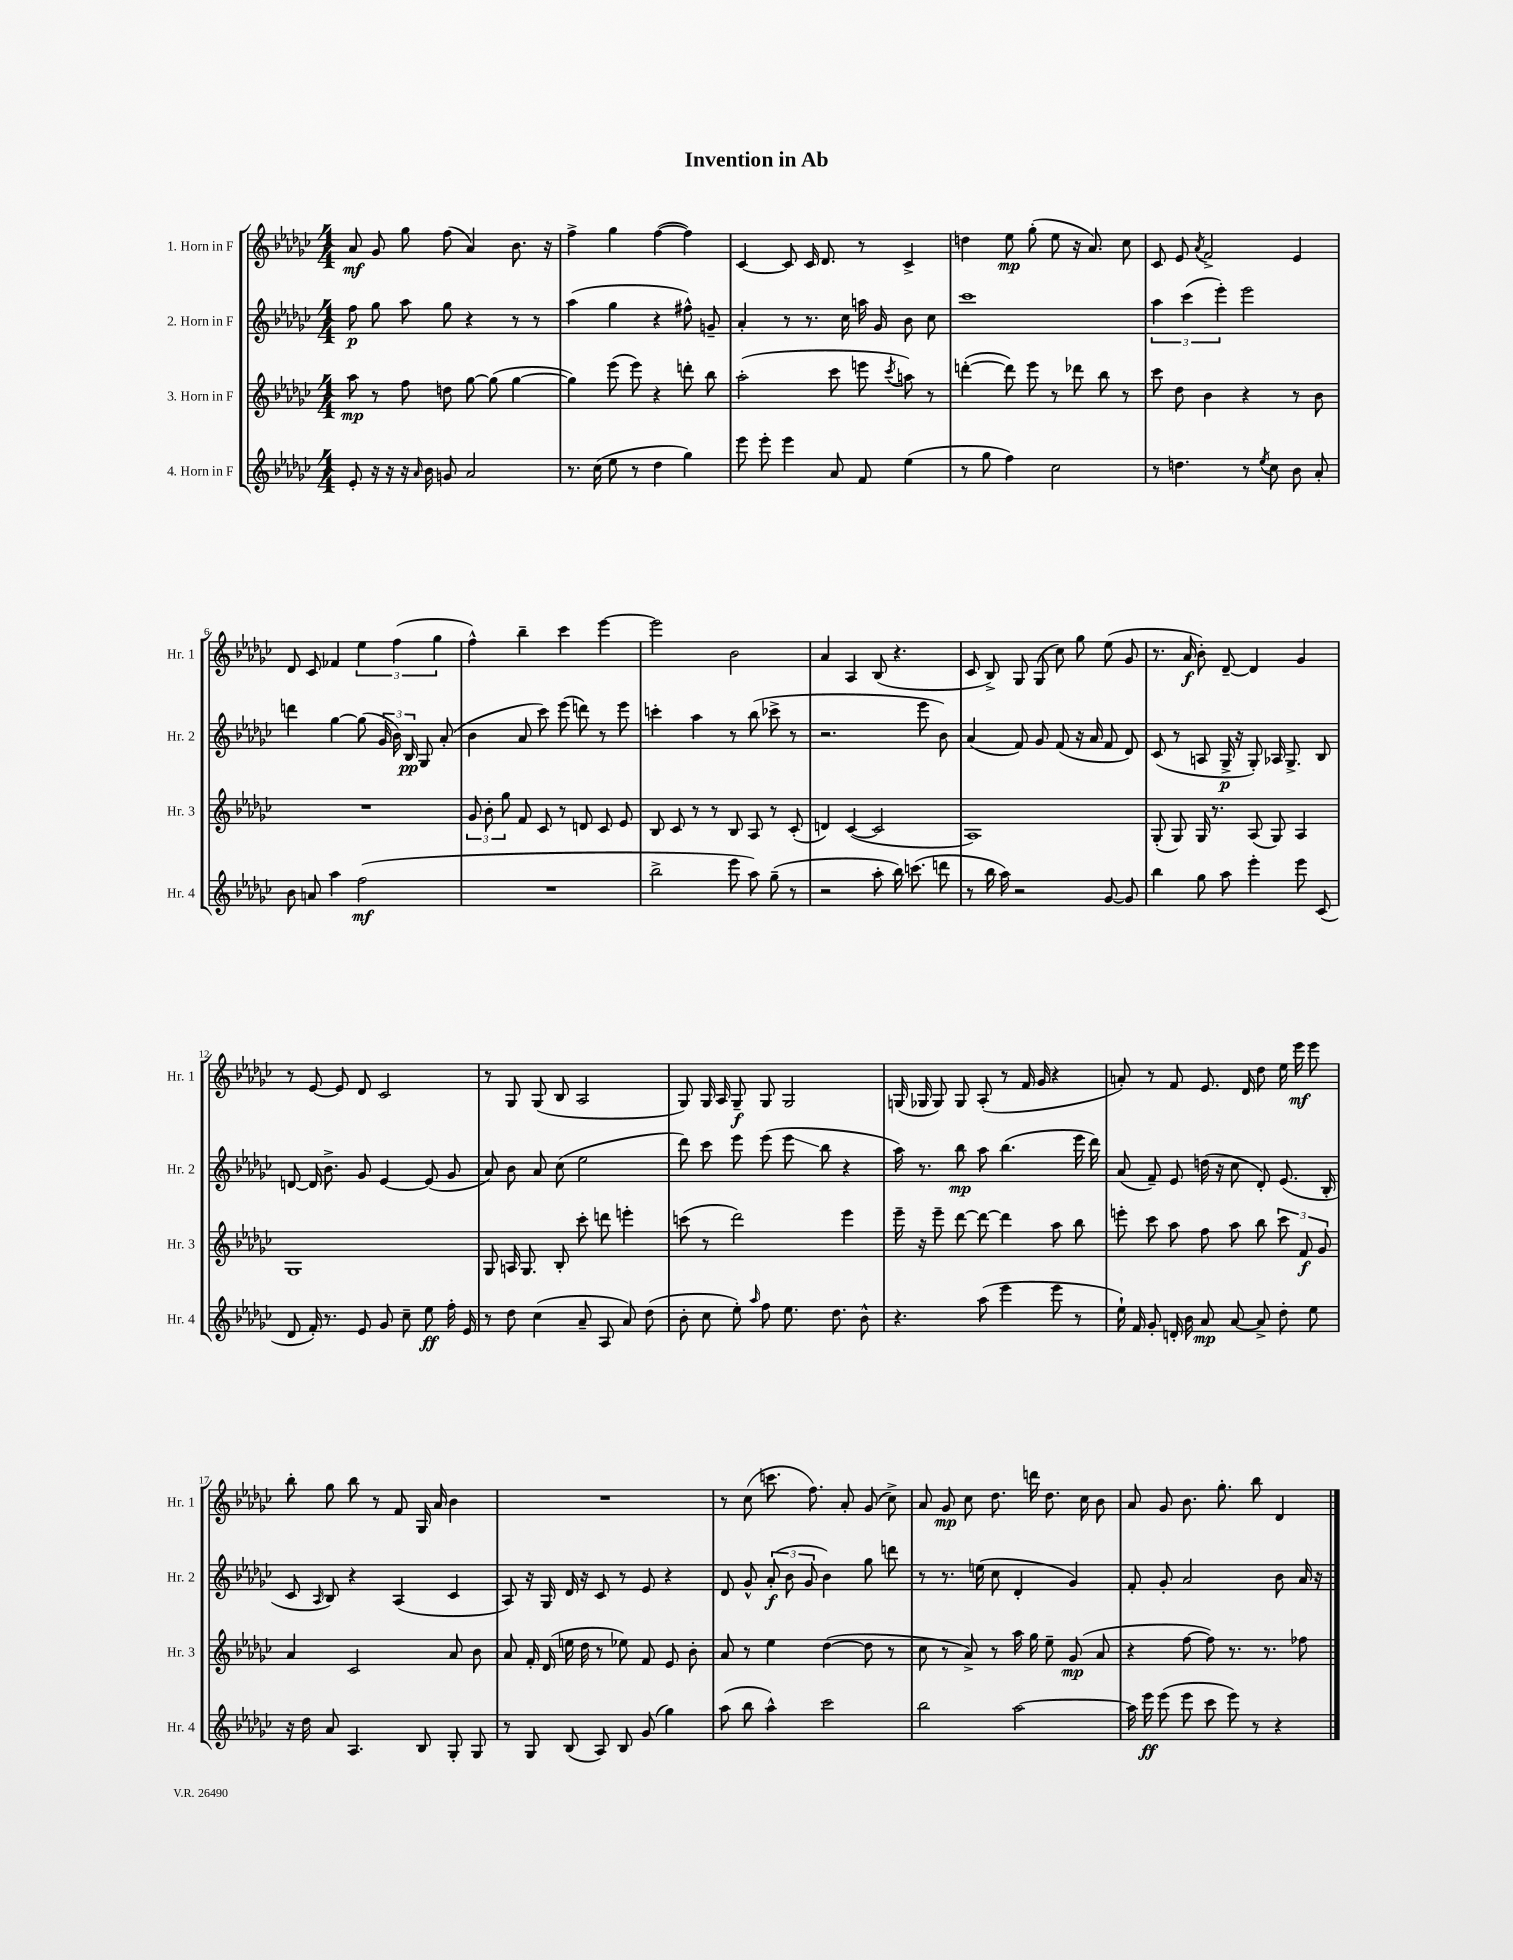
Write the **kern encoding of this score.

**kern	**kern	**kern	**kern
*staff4	*staff3	*staff2	*staff1
*clefG2	*clefG2	*clefG2	*clefG2
*k[b-e-a-d-g-c-]	*k[b-e-a-d-g-c-]	*k[b-e-a-d-g-c-]	*k[b-e-a-d-g-c-]
*M4/4	*M4/4	*M4/4	*M4/4
8e-'	8aa-	8ff	8a-
16r	8r	8gg-	8g-
16r	.	.	.
16r	8ff	8aa-	8gg-
16qqa-	.	.	.
16b-	.	.	.
8g	8dd	8gg-	(8ff
2a-	[8gg-	4r	4a-)
.	(8gg-]	.	.
.	[4gg-	8r	8.b-
.	.	8r	.
.	.	.	16r
=	=	=	=
8.r	4gg-])	(4aa-	4ff^
(16cc-	.	.	.
8ee-	(8eee-	4gg-	4gg-
8r	8eee-)	.	.
4dd-	4r	4r	([4ff
4gg-)	8ddd'	8ff#^^)	4ff])
.	8bb-	8g~	.
=	=	=	=
8eee-	(2aa-'	4a-'	[4c-
8eee-'	.	.	.
4eee-	.	8r	8c-]
.	.	8.r	16c-
.	.	.	8.d-
8a-	8ccc-	.	.
.	.	16cc-	.
8f	8eee	16aa	8r
.	.	16g-	.
.	8qccc-	.	.
(4ee-	8aa)	8b-	4c-^
.	8r	8cc-	.
=	=	=	=
8r	([4ddd'	1ccc-	4dd
8gg-	.	.	.
4ff)	8ddd])	.	8ee-
.	8eee-	.	(8gg-'
2cc-	8r	.	8ee-
.	8ddd-	.	16r
.	.	.	8.a-)
.	8bb-	.	.
.	8r	.	8cc-
=	=	=	=
8r	8ccc-	6aa-	8c-
4.dd	8dd-	.	8e-
.	.	(6ccc-	.
.	.	.	8qa-
.	4b-	.	2f^
.	.	6eee-')	.
8r	4r	2eee-	.
8qee-	.	.	.
8cc-	.	.	.
8b-	8r	.	4e-
8a-'	8b-	.	.
=	=	=	=
8b-	1r	4ddd	8d-
8a	.	.	8c-
4aa-	.	[4gg-	4f-
(2ff	.	(8gg-]	6ee-
.	.	24g-	.
.	.	24b-)	(6ff
.	.	24B-	.
.	.	8G-	.
.	.	.	6gg-
.	.	(8a-'	.
=	=	=	=
1r	12g-	4b-	4ff^^)
.	12b-'	.	.
.	12gg-	.	.
.	8f	8a-	4bb-~
.	8c-	8ccc-)	.
.	8r	(8eee-	4ccc-
.	8d	8ddd)	.
.	8c-	8r	[4eee-
.	8e-	8eee-	.
=	=	=	=
2bb-^	8B-	4ccc'	2eee-]
.	8c-	.	.
.	8r	4aa-	.
.	8r	.	.
8eee-	8B-	8r	2b-
8aa-)	8A-	(8bb-	.
(8gg-~	8r	8ccc-^	.
8r	(8c-'	8r	.
=	=	=	=
2r	4d)	2.r	4a-
.	([4c-	.	4A-
8aa-'	2c-]	.	(8B-
16bb-)	.	.	4.r
(8.ccc	.	.	.
.	.	8eee-	.
8ddd	.	8b-)	.
=	=	=	=
8r	1A-)	(4a-	8c-
16bb-	.	.	8B-^)
16aa-)	.	.	.
2r	.	8f)	8G-
.	.	8g-	(8G-
.	.	(8f	8cc-)
.	.	16r	8gg-
.	.	16a-	.
[8g-	.	8f	(8ee-
8g-]	.	8d-)	8g-
=	=	=	=
4bb-	(8G-'	(8c-	8.r
.	8G-)	8r	.
.	.	.	16a-
8gg-	16G-	8A	8b-')
.	8.r	.	.
8aa-	.	16G-^	[8d-~
.	.	16r	.
4eee-'	(8A-	8G-')	4d-]
.	8G-)	16A-	.
.	.	8.G-^	.
8eee-	4A-	.	4g-
(8c-	.	8B-	.
=	=	=	=
8d-	1G-	[8d	8r
16f')	.	16d]	[8e-
8.r	.	8.b-^	.
.	.	.	8e-]
8e-	.	8g-	8d-
8g-	.	[4e-	2c-
8cc-~	.	.	.
8ee-	.	(8e-]	.
16ff'	.	8g-	.
16e-	.	.	.
=	=	=	=
8r	8G-	8a-)	8r
8dd-	16A	8b-	8G-
.	8.G-	.	.
(4cc-	.	8a-	(8G-
.	8B-'	(8cc-	8B-
8a-~	8ccc-'	2ee-	2A-
8A-	8ddd	.	.
8a-)	4eee'	.	.
(8dd-	.	.	.
=	=	=	=
8b-'	(8ccc	8ddd-)	8G-)
8cc-	8r	8ccc-	16G-
.	.	.	16A-
8ee-')	2ddd-)	8eee-	8G-~
16qqaa-	.	.	.
8ff	.	(8eee-	8G-
8.ee-	.	8eee-	2G-
.	.	8bb-	.
8.dd-	.	.	.
.	4eee-	4r	.
8b-^^	.	.	.
=	=	=	=
4.r	16eee-~	16aa-)	(16G
.	16r	8.r	16G-
.	8eee-~	.	8G-)
.	[8ddd-	8bb-	8G-
(8aa-	8ddd-_	8aa-	(8A-'
4eee-	4ddd-]	(4.bb-	8r
.	.	.	16f
.	.	.	16g-
8eee-	8aa-	.	4r
8r	8bb-	16eee-	.
.	.	16ddd-)	.
=	=	=	=
16ee-`)	8eee'	(8a-	8a')
16f	.	.	.
8g-'	8ccc-	8f~)	8r
16d'	8aa-	8e-	8f
16b-	.	.	.
8a-	8ff	(16dd	8.e-
.	.	16r	.
[8a-	8aa-	8cc-	.
.	.	.	16d-
8a-^]	8bb-	8d-')	8dd-
8dd-'	12ccc-	(8.e-	16ee-
.	.	.	16eee-
.	12f	.	.
8ee-	.	.	8eee-
.	12g-	.	.
.	.	16B-'	.
=	=	=	=
16r	4a-	8c-	8bb-'
16dd-	.	.	.
.	.	16qqA-	.
8a-	.	8B-)	8gg-
4.A-	2c-	4r	8bb-
.	.	.	8r
.	.	(4A-	8f
8B-	.	.	16G-
.	.	.	16a-
8G-'	8a-	4c-	4b-
8G-	8b-	.	.
=	=	=	=
8r	8a-	8A-)	1r
8G-	16f'	16r	.
.	(16d-	16G-	.
(8B-	16ee	16d-	.
.	16dd-	16r	.
8A-)	8r	8c-	.
8B-	8ee-)	8r	.
(8g-	8f	8e-	.
4gg-)	8e-	4r	.
.	8b-'	.	.
=	=	=	=
(8aa-	8a-	8d-	8r
8bb-	8r	8g-^^	(8cc-
4aa-^^)	4ee-	(12a-'	8.ccc
.	.	12b-	.
.	.	12g-	.
.	.	.	8.ff)
2ccc-	([4dd-	4b-)	.
.	.	.	8a-'
.	8dd-]	8gg-	(8g-
.	8r	8ddd	8cc-^)
=	=	=	=
2bb-	8cc-	8r	8a-
.	8r	8.r	8g-
.	8a-^)	.	8cc-
.	.	(16ee	.
.	8r	8cc-	8.dd-
[2aa-	16aa-	4d-'	.
.	16gg-	.	16ddd
.	8ee-~	.	8.dd-
.	(8g-	4g-)	.
.	.	.	16cc-
.	8a-	.	8b-
=	=	=	=
16aa-]	4r	8f'	8a-
16eee-	.	.	.
(8eee-	.	8g-'	8g-
8eee-	[8ff	2a-	8.b-
8ccc-	8ff])	.	.
.	.	.	8.gg-'
8eee-)	8.r	.	.
8r	.	.	8bb-
.	8.r	.	.
4r	.	8b-	4d-
.	8ff-	16a-	.
.	.	16r	.
==	==	==	==
*-	*-	*-	*-
